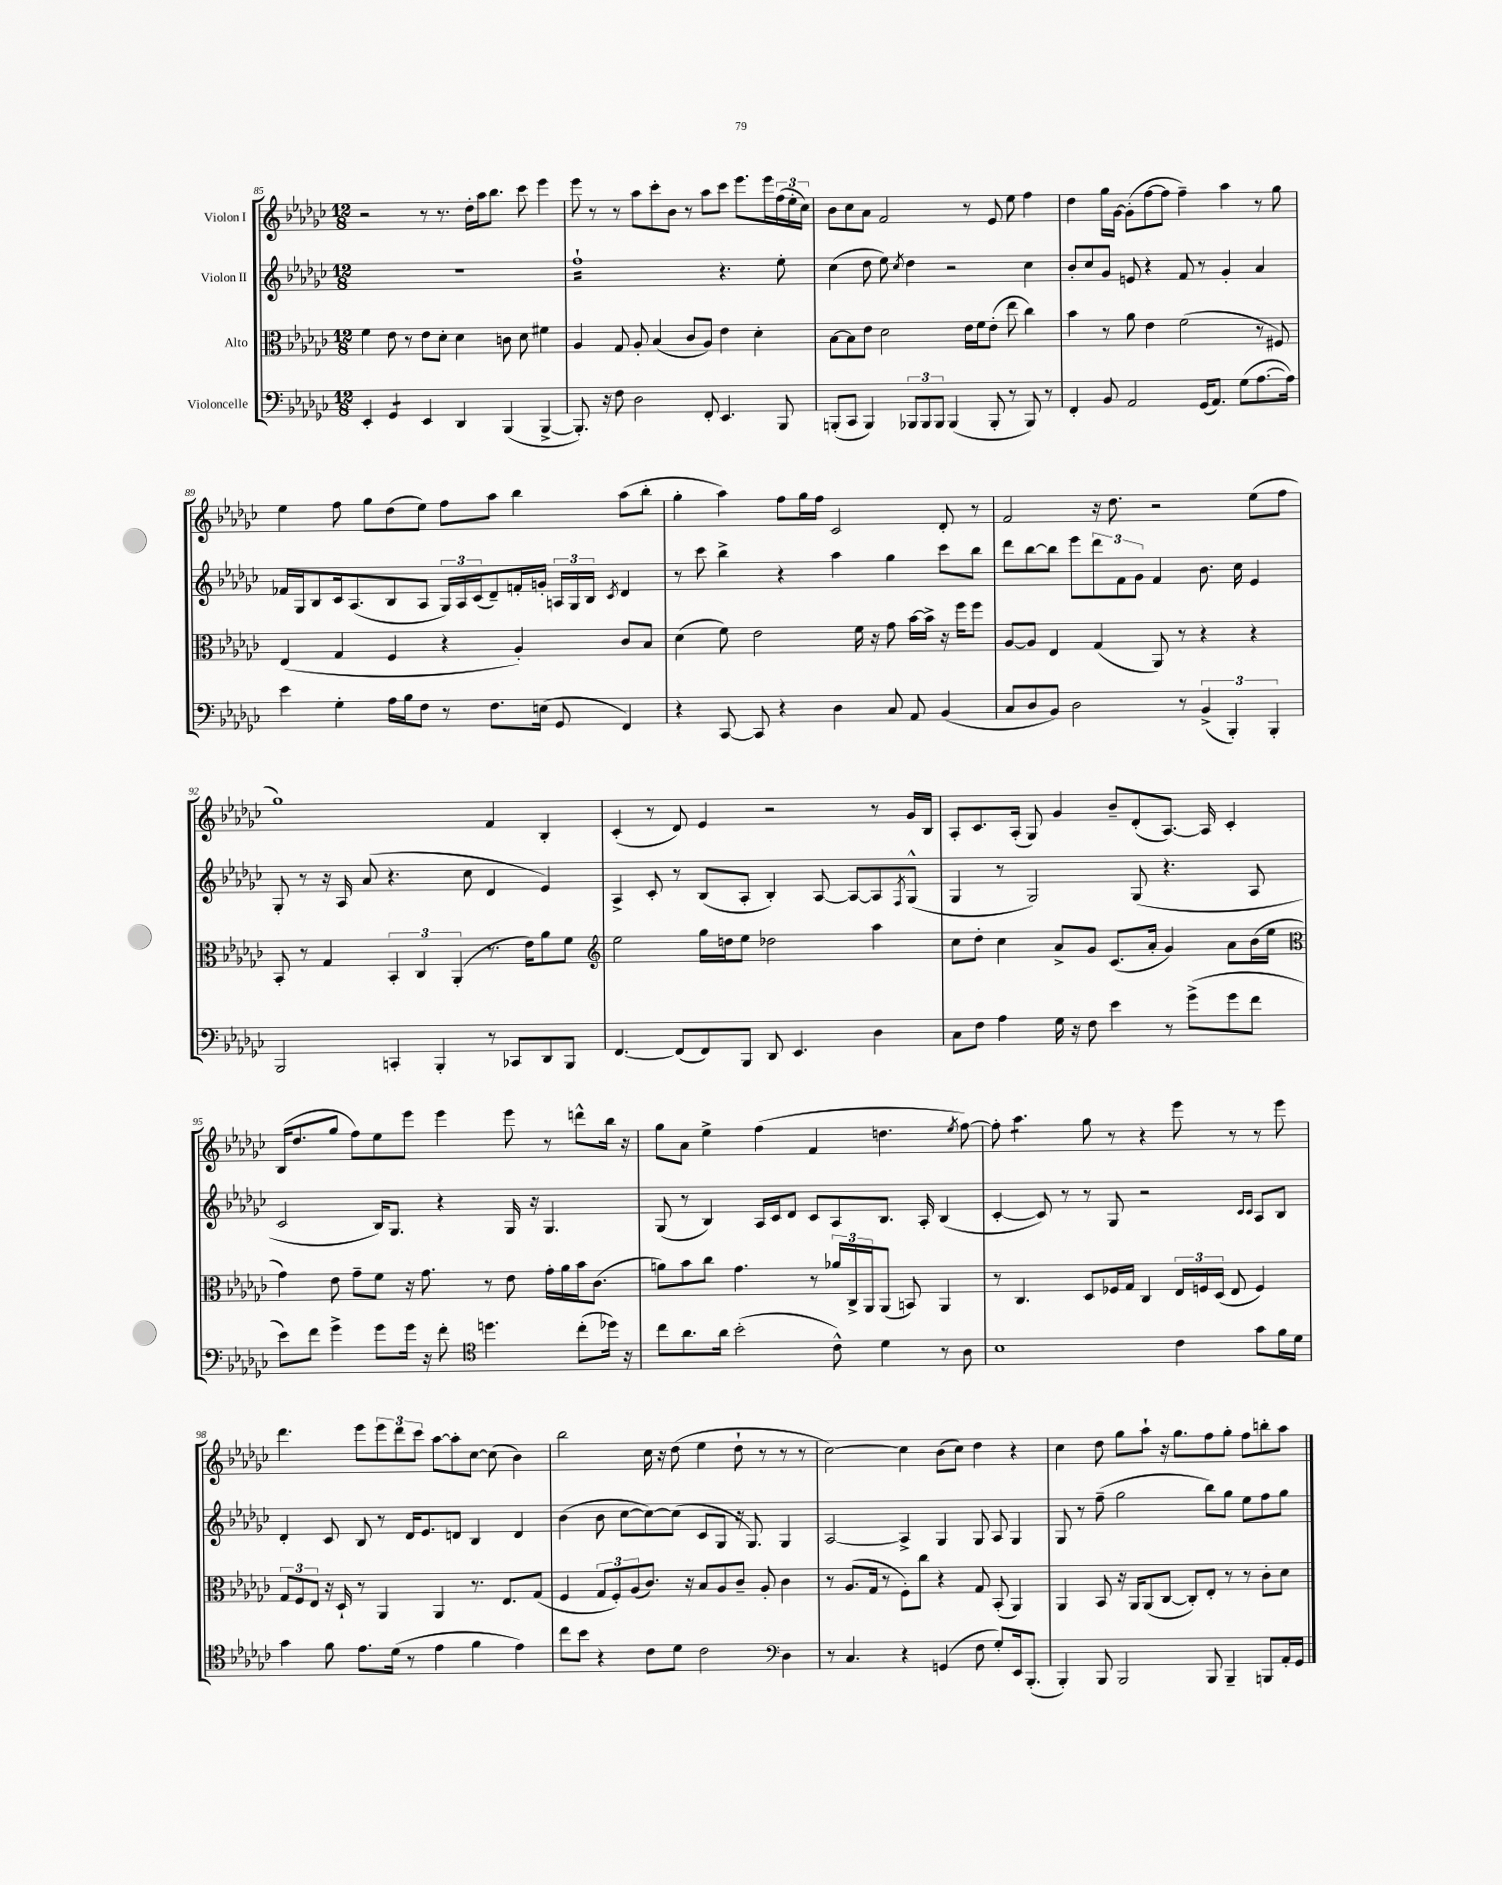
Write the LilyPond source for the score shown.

<<
\new StaffGroup <<
\new Staff = "s0" \with { instrumentName = "Violon I" } {
    \clef treble \key ges \major \numericTimeSignature \time 12/8
    r2 r8 r8. des''16-. aes''16 bes''8. ces'''8 ees'''4 |
    ees'''8 r8 r8 aes''8 ces'''8-. bes'8 r8 aes''8 ces'''8 ees'''8. ees'''16 \tuplet 3/2 { f''16( ees''16-. ces''16) } |
    bes'8 ces''8 aes'8 f'2 r8 ees'8 ees''8 f''4 |
    des''4 ges''16 ges'16~ ges'8-.( f''8~ f''8 f''4--) aes''4 r8 ges''8 |
    ees''4 f''8 ges''8 des''8( ees''8) f''8 aes''8 bes''4 aes''8( bes''8-. |
    ges''4-. aes''4) f''8 ges''16 f''16 ces'2 des'8-. r8 |
    f'2 r16 des''8. r2 ees''8( f''8 |
    ges''1) f'4 bes4-. |
    ces'4-.( r8 des'8) ees'4 r2 r8 ges'16 bes16 |
    aes8-. ces'8. aes16-.( ges8) ges'4 bes'8-- des'8-.( aes8.~) aes16 ces'4-. |
    bes16( des''8. ges''8 f''8) ees''8 ees'''8 ees'''4 ees'''8 r8 d'''8-^ bes''16 r16 |
    ges''8 aes'8 ees''4-> f''4( f'4 d''4. \acciaccatura { ees''8 } f''8~) |
    f''8-. aes''4.:8 ges''8 r8 r4 ees'''8 r8 r8 ees'''8 |
    des'''4. ees'''8 \tuplet 3/2 { ees'''8 des'''8 ces'''8 } aes''8~ aes''8-. ces''8~ ces''8( bes'4) |
    bes''2 ces''16 r16 des''8( ees''4 des''8-! r8 r8 r8 |
    ces''2~) ces''4 bes'8( ces''8) des''4 r4 |
    ces''4 des''8 ges''8 aes''8-! r16 ges''8. f''8 ges''8-. f''8 b''8-. aes''8 \bar "|." |
}
\new Staff = "s1" \with { instrumentName = "Violon II" } {
    \clef treble \key ges \major \numericTimeSignature \time 12/8
    R1. |
    f''1:16-! r4. ees''8-. |
    ces''4( des''8 ees''8) \acciaccatura { ces''8 } des''4 r2 ces''4 |
    bes'8-. ces''8 ges'8 e'8 r4 f'8 r8 ges'4-. aes'4 |
    fes'16 ges16 bes8 ces'16 aes8.( bes8 aes8 \tuplet 3/2 { ges16) aes16 ces'16( } des'8--) f'16-. g'16-. \tuplet 3/2 { a16 ges16 bes16 } \acciaccatura { ces'8 } des'4 |
    r8 ces'''8 bes''4-> r4 aes''4 ges''4 ces'''8 bes''8 |
    des'''8 bes''8~ bes''8 ees'''8 \tuplet 3/2 { des'''8 f'8 ges'8 } f'4 bes'8. ces''16 ees'4 |
    ges8-. r8 r16 aes16 aes'8( r4. ces''8 des'4 ees'4) |
    aes4-> ces'8-. r8 bes8( aes8-. bes4-.) aes8~ aes8~ aes8 \acciaccatura { f8 } ges8-^( |
    ges4 r8 ges2) ges8( r4. aes8 |
    ces'2 bes16) ges8. r4 ges16 r16 ges4. |
    ges8( r8 bes4) aes16 ces'16 des'8 ces'8 aes8 bes8. aes16-. bes4( |
    ces'4~-. ces'8) r8 r8 ges8 r2 \grace { ces'16 ces'16 } aes8 bes8 |
    des'4-. ces'8 bes8 r8 des'16 ees'8. d'8 bes4 d'4 |
    bes'4( bes'8 ces''8~ ces''8~) ces''8( ces'8 ges8 r16 ges8.) ges4 |
    aes2~ aes4-> ges4 ges8 aes8 ges4 |
    ges8 r8 f''8--( ges''2 bes''8) ges''8 ees''8 f''8 ges''8 \bar "|." |
}
\new Staff = "s2" \with { instrumentName = "Alto" } {
    \clef alto \key ges \major \numericTimeSignature \time 12/8
    f'4 ees'8 r8 ees'8 des'8-. des'4 c'8 des'8 fis'4 |
    aes4 ges8 aes8-. bes4( ces'8 aes8) ees'4 des'4-. |
    bes8~ bes8 ees'8 des'2 ees'16 f'16 ees'8-.( ees''8 ces''4) |
    bes'4 r8 aes'8 ees'4 f'2( r8 fis8) |
    ees4( ges4 f4 r4 aes4-.) ces'8 bes8 |
    des'4( f'8) ees'2 f'16 r16 ges'8 bes'16~ bes'16-> r16 f''16 f''8 |
    aes8~ aes8 ees4 ges4( aes,8) r8 r4 r4 |
    bes,8-. r8 ges4 \tuplet 3/2 { bes,4-. ces4 aes,4-.( } r8. ees'16) aes'8 f'8 |
    \clef treble ees''2 ges''16 d''16 ees''8 des''2 aes''4 |
    ces''8 des''8-. ces''4 aes'8-> ges'8 ces'8.( aes'16-. ges'4) aes'8 bes'16( ees''16 |
    \clef alto ges'4) ees'8 ges'8-- f'8 r16 ges'8. r8 ees'8 ges'16-. aes'16 bes'16 ces'8.( |
    a'8) bes'8 ces''8 ges'4. r8 \tuplet 3/2 { aes'16 ces16-> aes,16 } aes,8( b,8) aes,4 |
    r8 ces4. des8 fes16 ges16 ces4 \tuplet 3/2 { ees16 f16 des16( } ees8 f4) |
    \tuplet 3/2 { ges8 f8 ees8 } r16 des16-! r8 aes,4 aes,4 r8. ees8. ges8( |
    f4 \tuplet 3/2 { ges8 f8-.) aes8( } ces'8.) r16 bes8 aes8 ces'8-- aes8-. ces'4 |
    r8 aes8.( ges16 r8 f8-.) ces''8 r4 ges8 bes,8-.( aes,4) |
    aes,4 bes,8 r16 aes,16 aes,8( ces8~ ces8-.) ees8-. r8 r8 ces'8-. des'8 \bar "|." |
}
\new Staff = "s3" \with { instrumentName = "Violoncelle" } {
    \clef bass \key ges \major \numericTimeSignature \time 12/8
    ees,4-. ges,4:8 ees,4 des,4 bes,,4( bes,,4~-> |
    bes,,8.-.) r16 f8 des2 f,8-. ees,4. bes,,8 |
    b,,8-.( ces,8 b,,4) \tuplet 3/2 { bes,,8 bes,,8 bes,,8 } bes,,4( bes,,8-. r8 bes,,8) r8 |
    f,4-. bes,8 aes,2 ges,16( aes,8.) ges8( aes8.~ aes16) |
    ees'4 ges4-. aes16 bes16 f8 r8 f8. e16( ges,8 f,4) |
    r4 ces,8~ ces,8 r4 des4 ces8 aes,8 bes,4( |
    ces8 des8 bes,8) des2 r8 \tuplet 3/2 { bes,4->( bes,,4-.) bes,,4-. } |
    bes,,2 c,4-. bes,,4-. r8 ces,8 des,8 bes,,8 |
    f,4.~ f,8( f,8) bes,,8 des,8 ees,4. des4 |
    ces8 f8 aes4 ges16 r16 f8 ees'4 r8 ges'8->( ges'8 f'8 |
    ees'8) f'8 ges'4-> ges'8 ges'16 r16 f'8-. \clef tenor d''4. ces''8-.( des''16) r16 |
    ces''8 aes'8. aes'16 bes'2-.( ces'8-^) des'4 r8 aes8 |
    bes1 ces'4 ges'8 f'16 des'16 |
    ges'4 f'8 ees'8. des'16( r8 ees'4 f'4 ees'4) |
    ces''8 bes'8 r4 ces'8 des'8 ces'2 \clef bass des4 |
    r8 ces4. r4 g,4( f8 ges8-.) ees,16 bes,,8.-.( |
    bes,,4-.) bes,,8 bes,,2 bes,,8 bes,,4-- b,,8 aes,16-. ges,16 \bar "|." |
}
>>
>>
\layout { \context { \Score currentBarNumber = #85 } }
